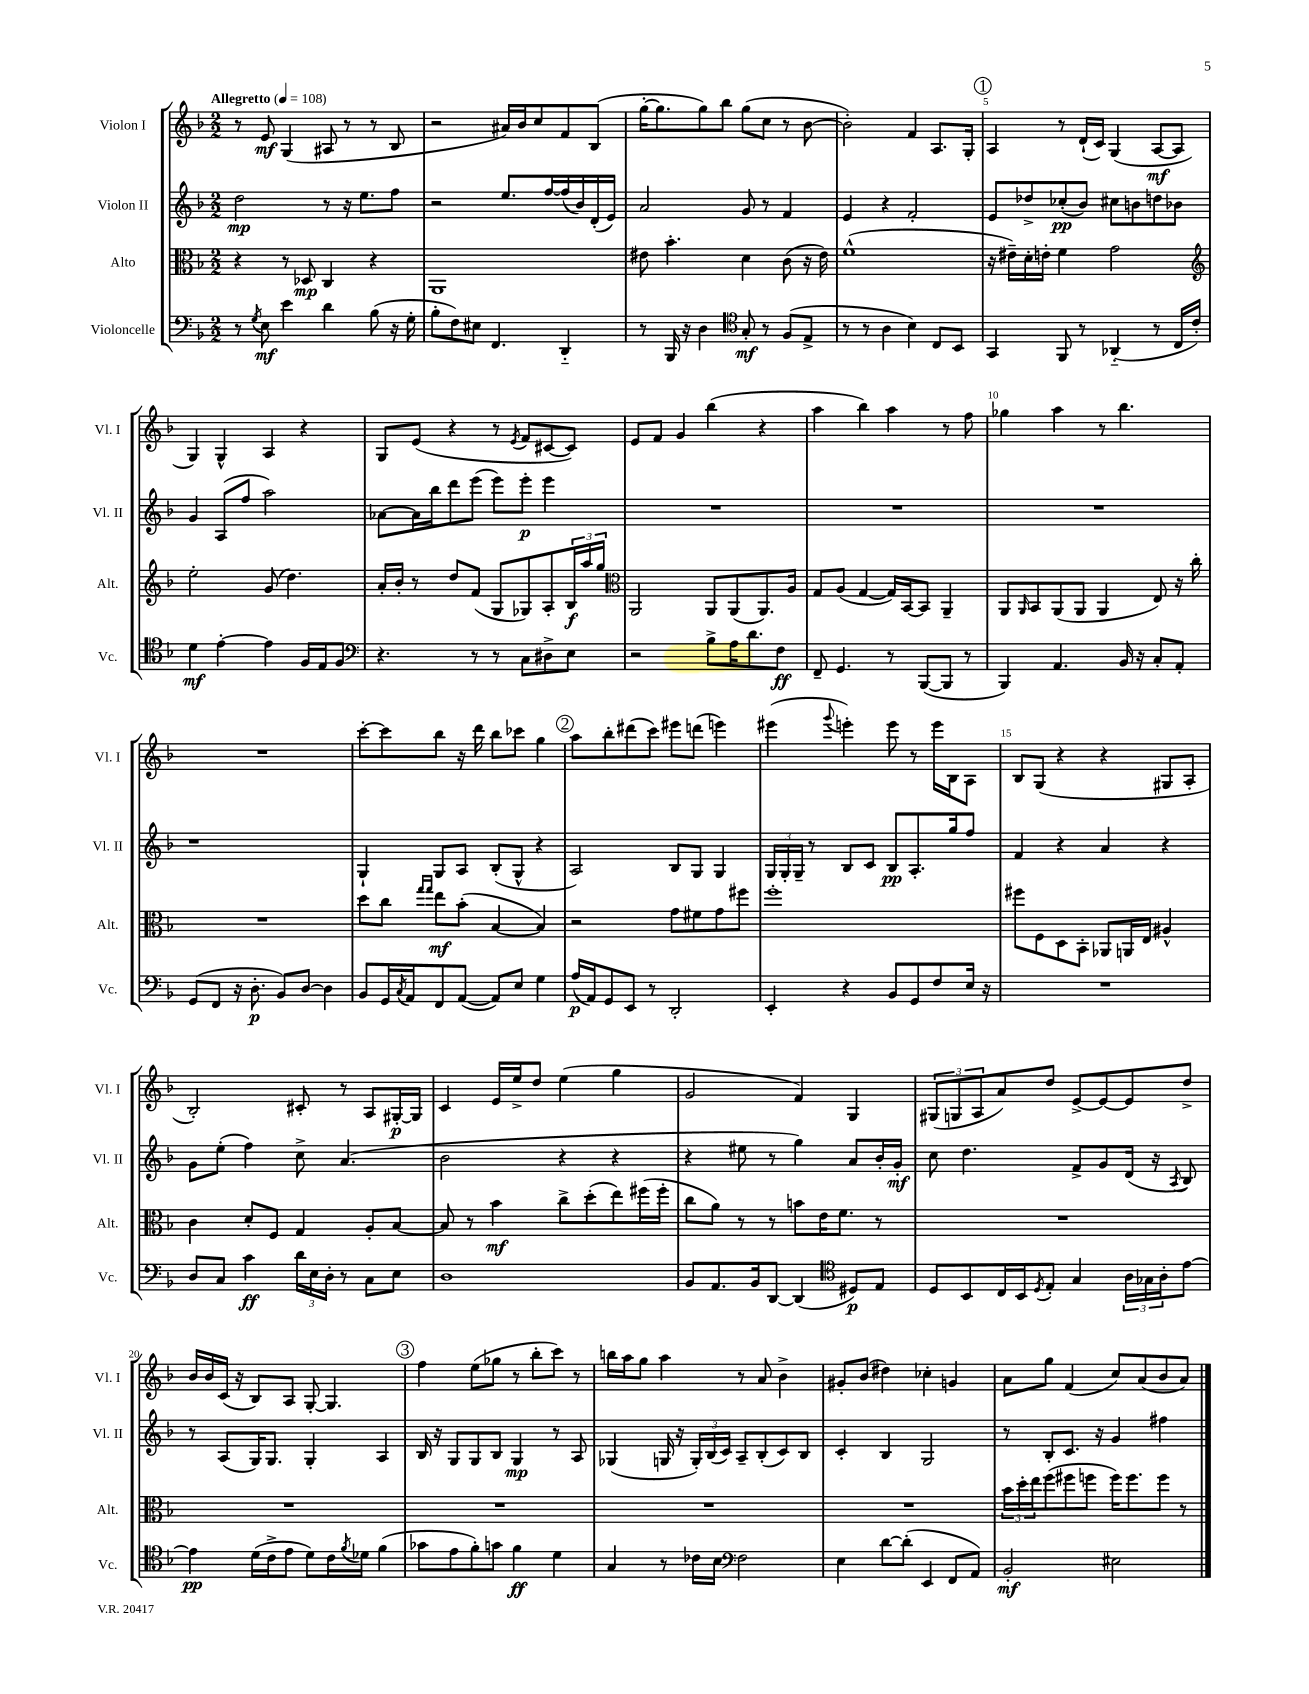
<<
\new StaffGroup <<
\new Staff = "s0" \with { instrumentName = "Violon I" shortInstrumentName = "Vl. I" } {
    \clef treble \key f \major \numericTimeSignature \time 2/2 \tempo "Allegretto" 4 = 108
    r8 e'8\mf g4( ais8 r8 r8 bes8 |
    r2 ais'16) bes'16 c''8 f'8 bes8( |
    g''16~-. g''8. g''8) bes''8 g''8( c''8 r8 bes'8~ |
    bes'2-.) f'4 a8. g16-. |
    \mark \markup { \circle "1" } a4 r8 d'16-!( c'16) g4( a8~\mf a8 |
    g4) g4-^ a4 r4 |
    g8 e'8( r4 r8 \acciaccatura { e'8 } f'8 cis'8~ cis'8) |
    e'8 f'8 g'4 bes''4( r4 |
    a''4 bes''4) a''4 r8 f''8 |
    ges''4 a''4 r8 bes''4. |
    R1 |
    c'''8~-. c'''8 bes''8 r16 d'''16 bes''8 ces'''8 g''4 |
    \mark \markup { \circle "2" } a''8 bes''8-. dis'''8( c'''8) eis'''8 d'''8( e'''4) |
    eis'''4( \appoggiatura { g'''8 } e'''4-.) e'''8 r8 e'''16 bes16 a8 |
    bes8 g8( r4 r4 gis8 a8-. |
    bes2-.) cis'8-. r8 a8 gis16~-.\p gis16 |
    c'4 e'16 e''16-> d''8 e''4( g''4 |
    g'2 f'4) g4 |
    \tuplet 3/2 { gis8( g8 a8 } a'8) d''8 e'8~-> e'8~ e'8 d''8-> |
    bes'16 bes'16 c'16( r16 bes8) a8 g8~-. g4. |
    \mark \markup { \circle "3" } f''4 e''8( ges''8 r8 bes''8-. c'''8) r8 |
    b''16 a''16 g''8 a''4 r8 a'8 bes'4-> |
    gis'8-. bes'8( dis''4) ces''4-. g'4 |
    a'8 g''8 f'4( c''8) a'8( bes'8 a'8) \bar "|." |
}
\new Staff = "s1" \with { instrumentName = "Violon II" shortInstrumentName = "Vl. II" } {
    \clef treble \key f \major \numericTimeSignature \time 2/2
    d''2\mp r8 r16 e''8. f''8 |
    r2 e''8. f''16~ f''16( bes'16) d'16-.( e'16) |
    a'2 g'8 r8 f'4 |
    e'4 r4 f'2-. |
    \mark \markup { \circle "1" } e'8 des''8-> ces''8-.\pp( bes'8) cis''8 b'8 d''8 bes'8 |
    g'4 a8( f''8 a''2) |
    aes'8~ aes'16 bes''16 d'''8 e'''8( e'''8) e'''8-.\p e'''4 |
    R1 |
    R1 |
    R1 |
    r1 |
    g4-! g8 a8 bes8-.( g8-^ r4 |
    \mark \markup { \circle "2" } a2) bes8 g8 g4 |
    \tuplet 3/2 { g16 g16-. g16-- } r8 bes8 c'8 bes8\pp a8.-. g''16 f''8 |
    f'4 r4 a'4 r4 |
    g'8 e''8-.( f''4) c''8-> a'4.( |
    bes'2 r4 r4 |
    r4 eis''8 r8 g''4) a'8 bes'16-. g'16-.\mf |
    c''8 d''4. f'8-> g'8 d'16( r16 \acciaccatura { a8 } bes8) |
    r8 a8( g16) g8. g4-. a4 |
    \mark \markup { \circle "3" } bes16 r16 g8 g8 bes8 g4\mp r8 a8 |
    ges4( g16 r16 \tuplet 3/2 { g16-.) bes16( c'16) } a8-- bes8-.( c'8) bes8 |
    c'4-. bes4 g2 |
    r8 bes8-. c'8. r16 g'4 fis''4 \bar "|." |
}
\new Staff = "s2" \with { instrumentName = "Alto" shortInstrumentName = "Alt." } {
    \clef alto \key f \major \numericTimeSignature \time 2/2
    r4 r8 des8\mp c4 r4 |
    a,1 |
    eis'8 bes'4.-. d'4 c'8( r16 eis'16) |
    f'1-^( |
    \mark \markup { \circle "1" } r16 eis'16--) d'16-. e'16-. f'4 g'2 |
    \clef treble e''2-. g'8( d''4.) |
    a'16-. bes'16-. r8 d''8 f'8( g8 ges8) a8-. \tuplet 3/2 { bes16\f a''16 g''16 } |
    \clef alto a,2 a,8 a,8( a,8.) a16 |
    g8 a8( g4~ g16) bes,16~ bes,8 a,4-- |
    a,8 \grace { a,16 } bes,8 a,8( a,8 a,4 e8) r16 c''16-. |
    R1 |
    d''8 c''8 \grace { g''16 g''16 } e''8\mf bes'8-.( bes4~ bes4) |
    \mark \markup { \circle "2" } r2 g'8 fis'8 g'8 fis''8 |
    f''1-. |
    fis''8 f8 d8 bes,8-. aes,8 a,16 e16 ais4-^ |
    c'4 d'8-. f8 g4 a8-. bes8~ |
    bes8 r8 bes'4\mf c''8-> d''8-.( e''8) fis''16( fis''16-. |
    c''8 a'8) r8 r8 b'8 e'16 f'8. r8 |
    R1 |
    R1 |
    \mark \markup { \circle "3" } R1 |
    R1 |
    R1 |
    \tuplet 3/2 { bes'16 d''16-. e''16 } f''8( fis''8 f''8 f''16) f''8. f''8 r8 \bar "|." |
}
\new Staff = "s3" \with { instrumentName = "Violoncelle" shortInstrumentName = "Vc." } {
    \clef bass \key f \major \numericTimeSignature \time 2/2
    r8 \acciaccatura { g8 } e8\mf e'4 d'4 bes8( r16 g16-. |
    bes8-. f8) eis8 f,4. d,4-_ |
    r8 bes,,16 r16 d4 \clef tenor g8-.\mf r8 f8( e8-> |
    r8 r8 a4 bes4) c8 bes,8 |
    \mark \markup { \circle "1" } g,4 f,8 r8 aes,4-_( r8 c16 c'16-.) |
    d'4\mf e'4~-. e'4 f16 e16 f8 |
    \clef bass r4. r8 r8 c8 dis8-> e8 |
    r2 bes8-> a16 d'8. f8\ff |
    f,8-- g,4. r8 bes,,8~( bes,,8 r8 |
    bes,,4) a,4. bes,16 r16 c8-. a,8-. |
    g,8( f,8 r16 d8.-.\p bes,8) d8~ d4 |
    bes,8 g,16 \acciaccatura { c8 } a,16 f,8 a,8~( a,8) e8 g4 |
    \mark \markup { \circle "2" } a16\p( a,16) g,8 e,8 r8 d,2-. |
    e,4-. r4 bes,8 g,8 f8 e16 r16 |
    R1 |
    d8 c8 c'4\ff \tuplet 3/2 { d'16 e16 d16-. } r8 c8 e8 |
    d1 |
    bes,8 a,8. bes,16 d,8~ d,4( \clef tenor dis8\p) e8 |
    d8 bes,8 c16 bes,16 \acciaccatura { d8 } e8-. g4 \tuplet 3/2 { a16 ges16 a16-. } e'8~ |
    e'4\pp d'16( c'16-> e'8 d'8) c'16 \acciaccatura { f'8 } des'16 f'4( |
    \mark \markup { \circle "3" } ges'8 e'8 f'8-.) g'8 f'4\ff d'4 |
    g4 r8 ces'16 bes16 \clef bass f2 |
    e4 d'8~ d'8-.( e,4 f,8 a,8) |
    bes,2-.\mf eis2 \bar "|." |
}
>>
>>
\layout { \context { \Score \override BarNumber.break-visibility = ##(#f #t #t) barNumberVisibility = #(every-nth-bar-number-visible 5) } }
